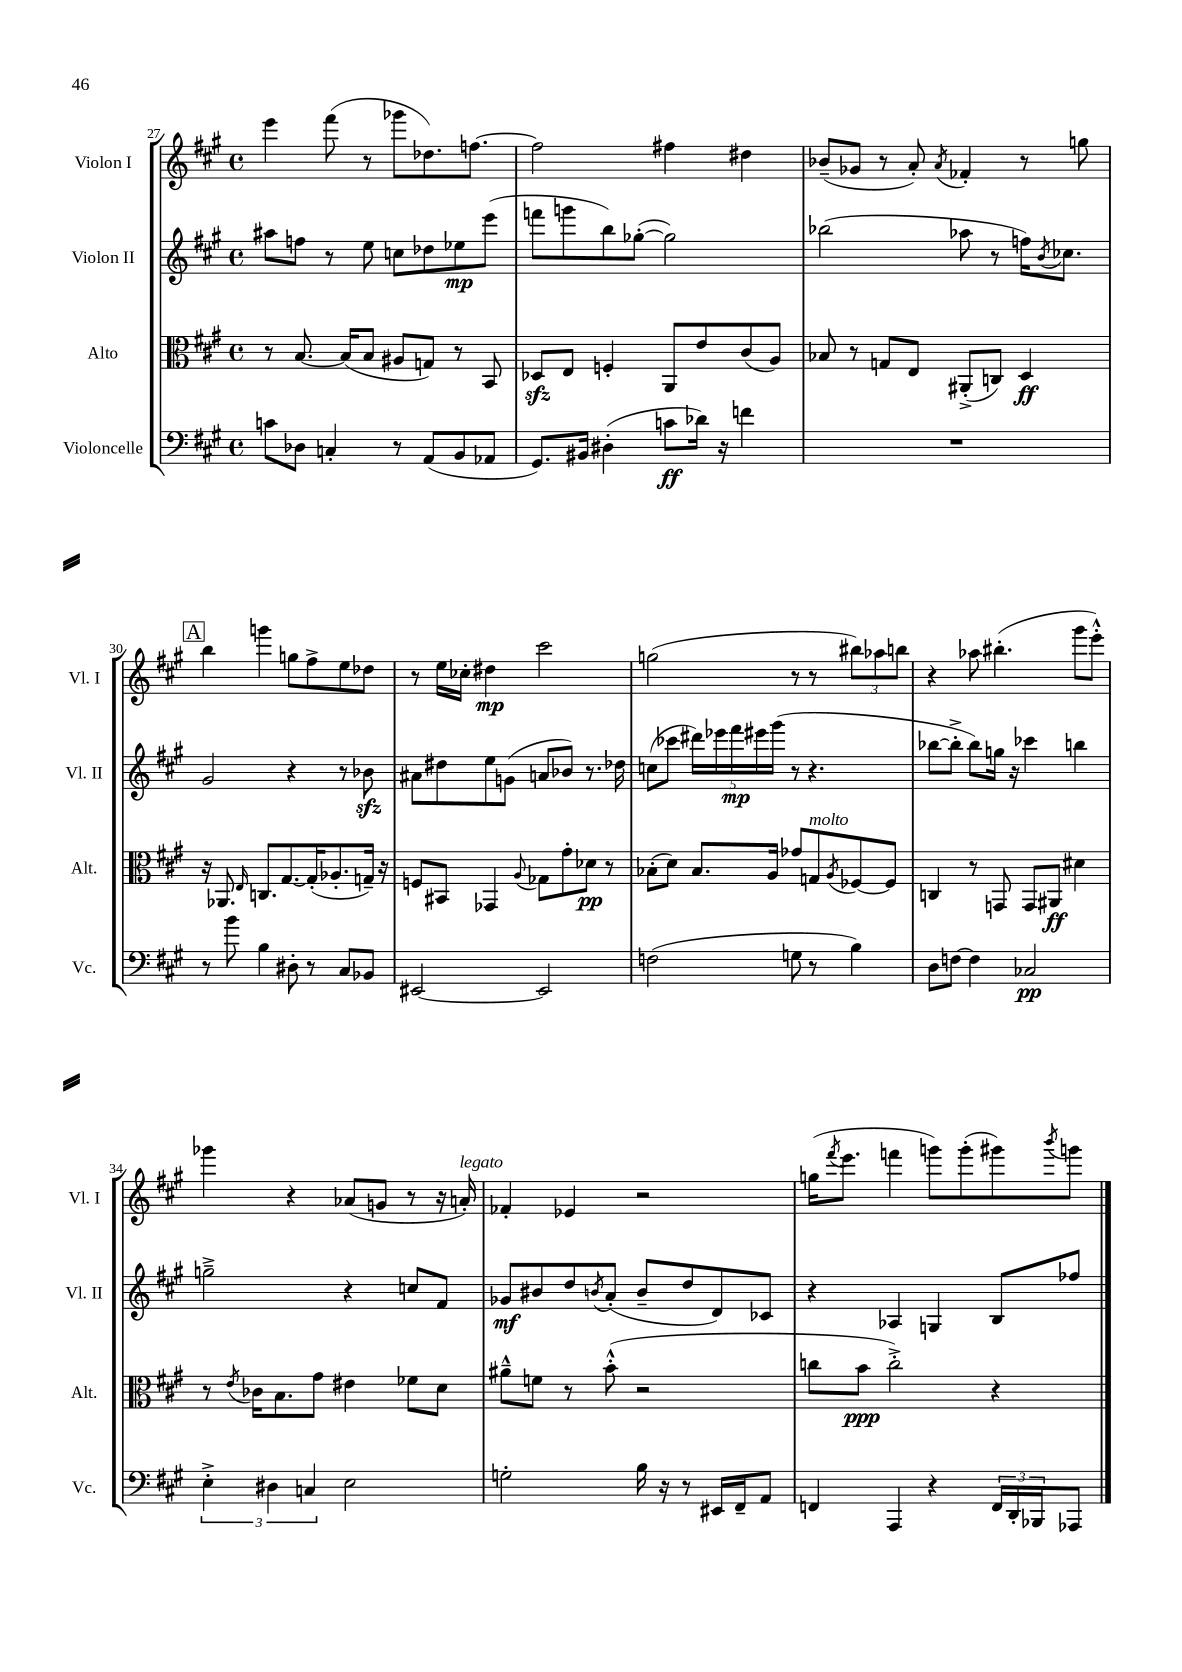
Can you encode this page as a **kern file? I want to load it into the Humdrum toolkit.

**kern	**kern	**kern	**kern
*staff4	*staff3	*staff2	*staff1
*clefF4	*clefC3	*clefG2	*clefG2
*k[f#c#g#]	*k[f#c#g#]	*k[f#c#g#]	*k[f#c#g#]
*M4/4	*M4/4	*M4/4	*M4/4
*met(c)	*met(c)	*met(c)	*met(c)
8c	8r	8aa#	4eee
8D-	[8.B	8ff	.
4C'	.	8r	(8fff#
.	(16B]	.	.
.	8B	8ee	8r
8r	8A#	8cc	8ggg-
(8AA	8G)	8dd-	8.dd-)
8BB	8r	8ee-	.
.	.	.	[8.ff
8AA-	8BB	(8eee	.
=	=	=	=
8.GG#)	8D-	8fff	2ff]
.	8E	8ggg	.
16BB#	.	.	.
(4D#'	4F'	8bb)	.
.	.	([8gg-'	.
8c	8AA	2gg-])	4ff#
16d-)	8e	.	.
16r	.	.	.
4f	(8c#	.	4dd#
.	8A)	.	.
=	=	=	=
1r	8B-	(2bb-	(8b-~
.	8r	.	8g-
.	8G	.	8r
.	8E	.	8a')
.	.	.	8qa
.	(8AA#'^	8aa-	4f-'
.	8C)	8r	.
.	4D	16ff)	8r
.	.	8qb	.
.	.	8.cc-	.
.	.	.	8gg
=	=	=	=
8r	16r	2g#	4bb
.	8.AA-	.	.
8b	.	.	.
.	16qqE	.	.
4B	8.C	.	4ggg
.	[8.G#	.	.
8D#'	.	4r	8gg
8r	(16G#']	.	8ff#^
.	8.A-'	.	.
8C#	.	8r	8ee
8BB-	16G~)	8b-	8dd-
.	16r	.	.
=	=	=	=
[2EE#	8F	8a#	8r
.	8BB#	8dd#	16ee
.	.	.	16cc-'
.	4GG-	8ee	4dd#
.	.	(8g	.
.	8qqA	.	.
2EE#]	8G-	8a	2ccc#
.	8g#'	8b-)	.
.	8d-	8.r	.
.	8r	.	.
.	.	16dd-	.
=	=	=	=
(2F	(8B-'	(8cc	(2gg
.	8d)	8ccc-	.
.	8.B-	20ddd#)	.
.	.	20eee-	.
.	.	20fff#	.
.	.	20eee#	.
.	16A	.	.
.	.	(20ggg#	.
8G	8g-	8r	8r
8r	8G	4.r	8r
.	8qA	.	.
4B)	[8F-	.	12bb#)
.	.	.	12aa-
.	8F-]	.	.
.	.	.	12bb
=	=	=	=
8D	4C	[8bb-	4r
[8F	.	8bb-'^]	.
4F]	8r	8bb-)	8aa-
.	8GG	16gg	(4.bb#'
.	.	16r	.
2C-	8GG	4ccc-	.
.	8AA#	.	.
.	4d#	4bb	8ggg#
.	.	.	8eee'^^)
=	=	=	=
6E'^	8r	2gg~^	4ggg-
.	8qe	.	.
.	16c-	.	.
6D#	.	.	.
.	8.B	.	.
.	.	.	4r
6C	.	.	.
.	8g#	.	.
2E	4e#	4r	(8a-
.	.	.	8g
.	8f-	8cc	8r
.	8d	8f#	16r
.	.	.	16a')
=	=	=	=
2G'	8a#~^^	8g-	4f-'
.	8f	8b#	.
.	8r	8dd	4e-
.	.	8qb	.
.	(8b'^^	(8a'	.
16B	2r	8b~	2r
16r	.	.	.
8r	.	8dd	.
16EE#	.	8d)	.
16FF#~	.	.	.
8AA	.	8c-	.
=	=	=	=
4FF	8cc	4r	(16gg
.	.	.	8qfff#
.	.	.	8.eee
.	8b	.	.
4AAA	2cc'^)	4A-	4fff
4r	.	4G	8ggg)
.	.	.	(8ggg'
24FF	4r	8B	8ggg#)
24DD'	.	.	.
24BBB-	.	.	.
.	.	.	8qbbb
8AAA-	.	8ff-	8ggg
==	==	==	==
*-	*-	*-	*-
